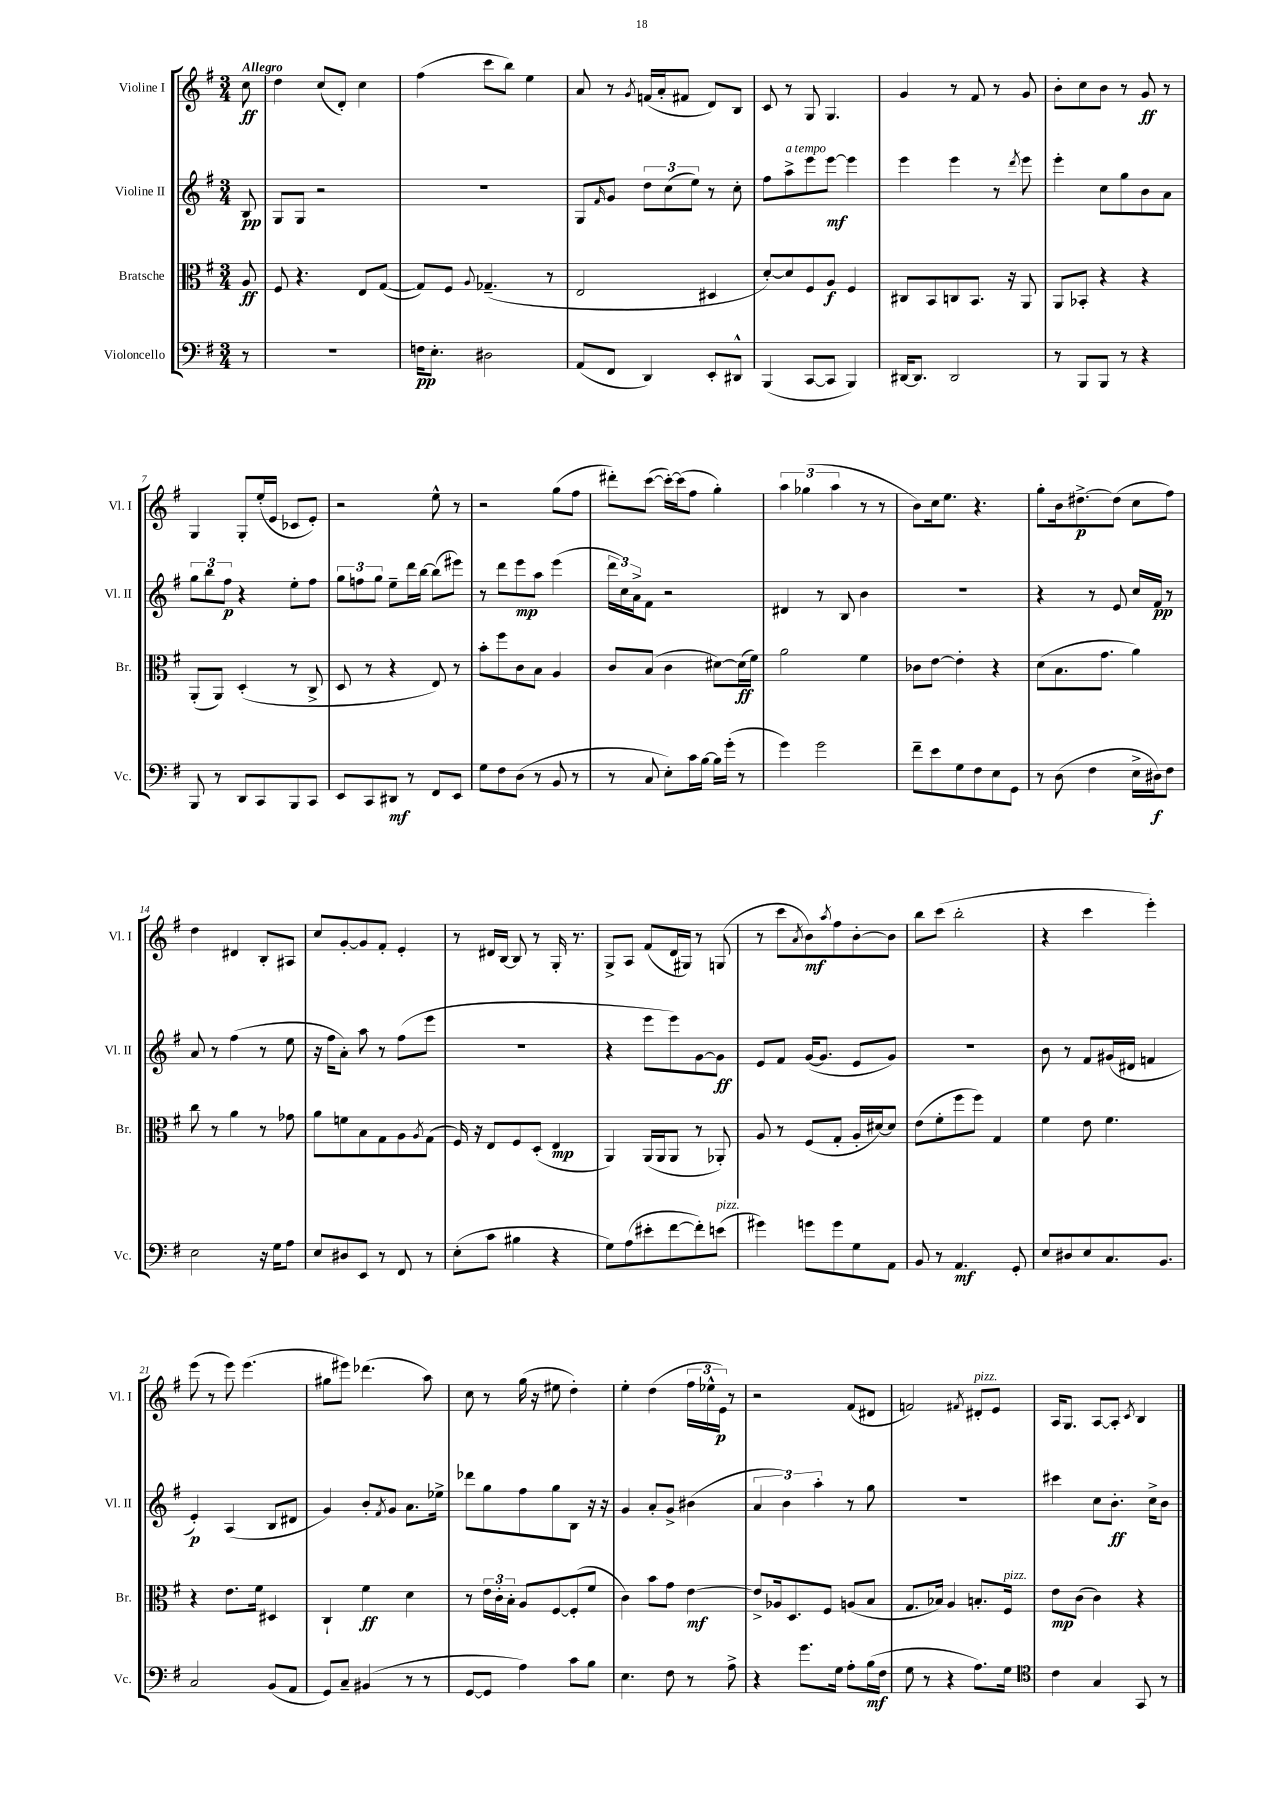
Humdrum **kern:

**kern	**kern	**kern	**kern
*staff4	*staff3	*staff2	*staff1
*clefF4	*clefC3	*clefG2	*clefG2
*k[f#]	*k[f#]	*k[f#]	*k[f#]
*M3/4	*M3/4	*M3/4	*M3/4
8r	8A	8B	8cc
=	=	=	=
2.r	8F#	8G	4dd
.	4.r	8G	.
.	.	2r	(8cc
.	.	.	8d')
.	8E	.	4cc
.	([8G	.	.
=	=	=	=
16F	8G])	2.r	(4ff#
8.E'	.	.	.
.	8F#	.	.
.	8qqA	.	.
2D#	(4.G-~	.	8ccc
.	.	.	8bb)
.	.	.	4ee
.	8r	.	.
=	=	=	=
(8AA	2E	8G	8a
.	.	16qqf#	.
8FF#	.	8g	8r
.	.	.	8qg
4DD)	.	12dd	(16f
.	.	.	16a'
.	.	(12cc	.
.	.	.	8f#
.	.	12ee)	.
8EE'	4D#	8r	8d)
8DD#^^	.	8cc'	8B
=	=	=	=
(4BBB	[8d')	8ff#	8c
.	8d]	8aa^	8r
[8CC	8F#	8eee	8G
8CC]	8A	[8eee	4.G
4BBB)	4F#	4eee]	.
=	=	=	=
[16DD#	8C#	4eee	4g
8.DD#]	.	.	.
.	8BB	.	.
2DD#	8C	4eee	8r
.	8.BB	.	8f#
.	.	8r	8r
.	16r	.	.
.	.	8qddd	.
.	8AA	8eee	8g
=	=	=	=
8r	8AA	4eee'	8b'
8BBB	8BB-'	.	8cc
8BBB	4r	8cc	8b
8r	.	8gg	8r
4r	4r	8b	8g
.	.	8a	8r
=	=	=	=
8BBB	(8AA'	12gg	4G
.	.	12bb	.
8r	8AA)	.	.
.	.	12ff#	.
8DD	(4D'	4r	8G'
8CC	.	.	(16ee'
.	.	.	16e
8BBB	8r	8ee'	8c-
8CC	8C^	8ff#	8e')
=	=	=	=
8EE	8D	12gg	2r
.	.	12ff	.
8CC	8r	.	.
.	.	12gg	.
8DD#	4r	8ee~	.
8r	.	16ddd	.
.	.	[16bb	.
8FF#	8E)	(8bb]	8ee^^
8EE	8r	8eee#)	8r
=	=	=	=
8G	8b'	8r	2r
8F#	8ff#	8ddd	.
(8D	8c	8eee	.
8r	8B	8aa	.
8BB	4A	(4eee	(8gg
8r	.	.	8ff#
=	=	=	=
8r	8c	24ddd	8ddd#')
.	.	24cc)	.
.	.	24a^	.
8C	(8B	8f#	([8ccc
8E')	4c	2r	16ccc'_)
.	.	.	(16ccc]
16c	.	.	8ff#
[16B	.	.	.
16B]	[8d#)	.	4gg')
(16g'	.	.	.
8r	(16d#]	.	.
.	16f#)	.	.
=	=	=	=
4g)	2a	4d#	6aa
.	.	.	(6gg-
2g	.	8r	.
.	.	.	6aa
.	.	8B	.
.	4f#	4b	8r
.	.	.	8r
=	=	=	=
8f#~	8c-	2.r	8b)
8e	[8e	.	16cc
.	.	.	8.ee
8G	4e']	.	.
8F#	.	.	4.r
8E	4r	.	.
8GG	.	.	.
=	=	=	=
8r	(8d	4r	8gg'
(8D	8.B	.	16b
.	.	.	[8.dd#^
4F#	.	8r	.
.	8.g	.	.
.	.	8e	(8dd#]
16E^	4a)	16cc	8cc
16D#)	.	16f#	.
8F#	.	8r	8ff#)
=	=	=	=
2E	8cc	8a	4dd
.	8r	8r	.
.	4a	(4ff#	4d#
16r	8r	8r	8B'
16G	.	.	.
8A	8g-	8ee	8A#
=	=	=	=
8E	8a	16r	8cc
.	.	16ff#	.
8D#	8f	8a')	[8g'
8EE	8B	8aa	8g]
8r	8G	8r	8f#'
8FF#	8A	(8ff#	4e'
.	8qA	.	.
8r	(8G	8eee	.
=	=	=	=
(8E'	16F#)	2.r	8r
.	16r	.	.
8c	8E	.	16d#
.	.	.	[16B
4B#	8F#	.	8B]
.	(8D'	.	8r
4r	4E	.	16G'
.	.	.	8.r
=	=	=	=
8G)	4AA)	4r	8G^
(8A	.	.	8A
8e#'	(16AA	8eee	(8f#
.	16AA	.	.
[8f#	8AA	8eee)	16d
.	.	.	16G#)
8f#'])	8r	[8g	8r
(8e	8AA-')	8g]	(8G
=	=	=	=
4g#)	8A	8e	8r
.	8r	8f#	8ccc
.	.	.	8qa
8g	(8F#	([16g	8b)
.	.	8.g]	.
.	.	.	8qaa
8g	8G'	.	8ff#
8G	16A'	8e	[8b'
.	[16d#)	.	.
8AA	8d#]	8g)	8b]
=	=	=	=
8BB	(8e	2.r	8bb
8r	8f#'	.	(8ccc
4.AA	8ff#	.	2bb'
.	8ff#)	.	.
.	4G	.	.
8GG'	.	.	.
=	=	=	=
8E	4f#	8b	4r
8D#	.	8r	.
8E	8e	8f#	4ccc
8.C	4.f#	(16g#	.
.	.	16d#	.
.	.	4f	4eee')
8.BB	.	.	.
=	=	=	=
2C	4r	4e')	(8eee
.	.	.	8r
.	8.e	(4A	8eee)
.	.	.	(4.eee
.	16f#	.	.
(8BB	4D#	8B	.
8AA	.	8d#	.
=	=	=	=
8GG)	4C`	4g)	8gg#
8C~	.	.	8eee#)
(4BB#	4f#	8b'	(4.ddd-
.	.	8qf#	.
.	.	8g	.
8r	4d	8.a	.
8r	.	.	8aa)
.	.	16ee-^	.
=	=	=	=
[8GG	8r	8ddd-	8cc
8GG]	24e	8gg	8r
.	24c'	.	.
.	24B'	.	.
4A)	8A	8ff#	(16gg
.	.	.	16r
.	[8F#	8gg	8ee#
8c	(8F#']	8B	4dd')
8B	8f#	16r	.
.	.	16r	.
=	=	=	=
4.E	4c)	4g	4ee'
.	8b	8a'	(4dd
8F#	8g	8g^	.
8r	[4e	(4b#	24ff#
.	.	.	24ee-^^
.	.	.	24e)
8A^	.	.	8r
=	=	=	=
4r	8e^]	6a	2r
.	16A-	.	.
.	.	6b)	.
.	8.D	.	.
8.g	.	.	.
.	.	6aa'	.
.	8F#	.	.
16G	.	.	.
8A'	(8A	8r	(8f#
(16B	8B	8gg	8d#
16F#	.	.	.
=	=	=	=
8G	8.G	2.r	2f)
8r	.	.	.
.	16B-)	.	.
4r	4A	.	.
.	.	.	8qf#
8.A)	8.B'	.	8d#'
.	.	.	8e
16G	16F#	.	.
=	=	=	=
*clefC4	*	*	*
4c	8e	4ccc#	16A
.	.	.	8.G
.	(8c	.	.
4G	4c)	8cc	[8A
.	.	8.b'	8A']
.	.	.	8qc
8GG	4r	.	4B
.	.	16cc^	.
8r	.	8b	.
==	==	==	==
*-	*-	*-	*-
